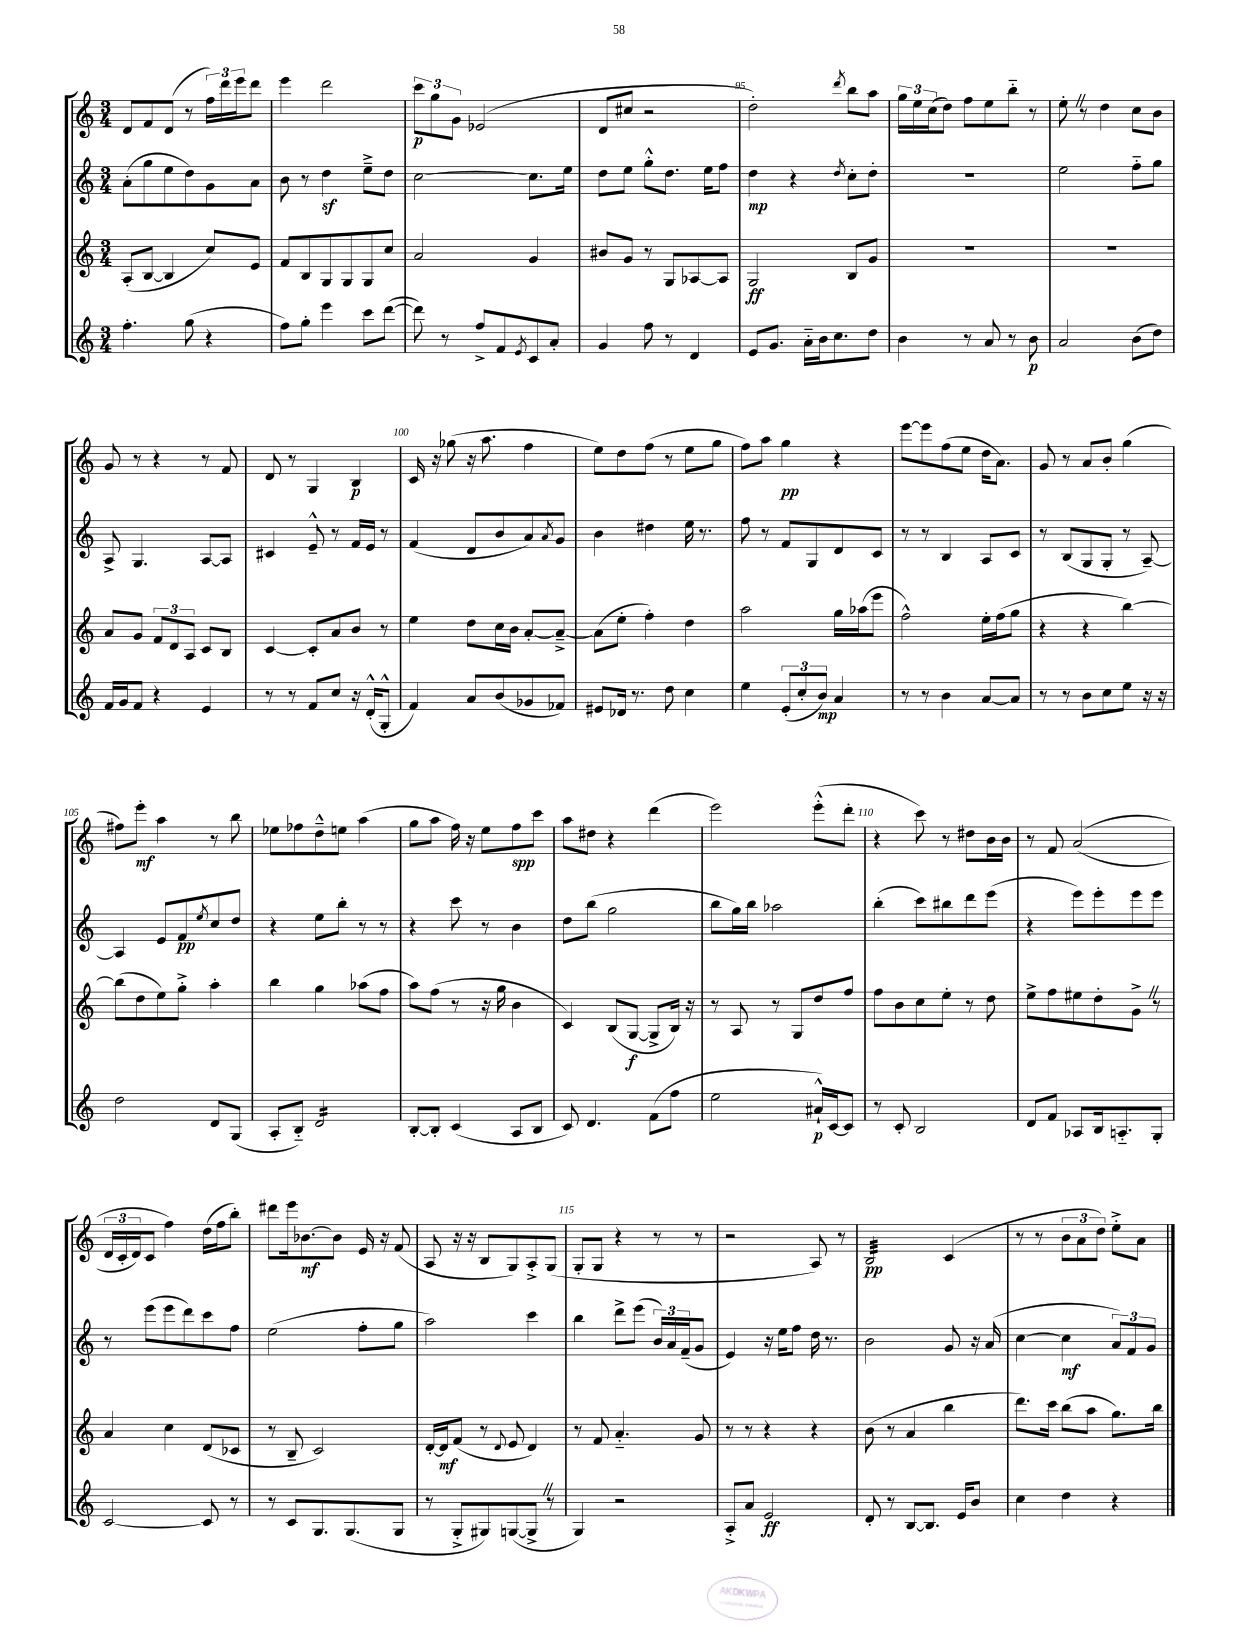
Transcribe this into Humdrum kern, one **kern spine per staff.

**kern	**kern	**kern	**kern
*staff4	*staff3	*staff2	*staff1
*clefG2	*clefG2	*clefG2	*clefG2
*k[]	*k[]	*k[]	*k[]
*M3/4	*M3/4	*M3/4	*M3/4
4.ff'\	(8A'/L	(8a'\L	8d/L
.	[8B/J	8gg\	8f/
.	4B/]	8ee\	(8d/J
(8gg\	.	8dd\)	8r
4r	8cc/L)	8g\	24ff\LL)
.	.	.	24ddd\
.	.	.	24eee\J
.	8e/J	8a\J	8ddd\J
=	=	=	=
8ff\L)	8f/L	8b\	4eee\
8gg'\J	8B/	8r	.
4eee\	8G/	4dd\	2ddd\
.	8G/	.	.
8ccc\L	8G/	8ee~^\L	.
([8ddd\J	8cc/J	8dd\J	.
=	=	=	=
8ddd\])	2a/	[2cc\	12ccc\L
.	.	.	12gg\
8r	.	.	.
.	.	.	12g\J
8ff^/L	.	.	(2e-/
8f/	.	.	.
8qe/	.	.	.
8c/	4g/	8.cc\]L	.
8a'/J	.	.	.
.	.	16ee\Jk	.
=	=	=	=
4g/	8b#/L	8dd\L	8d/L
.	8g/J	8ee\J	8cc#/J
8ff\	8r	8gg'^^\L	2r
8r	8G/L	8.dd\J	.
4d/	[8A-/	.	.
.	.	16ee\LK	.
.	8A-/]J	8ff\J	.
=	=	=	=
8e/L	2G/	4dd\	2dd'\)
8.g/J	.	.	.
.	.	4r	.
16a'~\LL	.	.	.
16b\J	.	.	.
8.cc\	.	.	.
.	.	8qdd/	8qddd/
.	8B/L	8cc'\L	8bb\L
8dd\J	8g/J	8dd'\J	8aa\J
=	=	=	=
4b\	2.r	2.r	24gg\LL
.	.	.	24ee\
.	.	.	(24cc\J
.	.	.	8dd\J)
8r	.	.	8ff\L
8a/	.	.	8ee\
8r	.	.	8bb'~\J
8b\	.	.	8r
=	=	=	=
2a/	2.r	2ee\	8ee'\
.	.	.	8r
.	.	.	4dd\
(8b\L	.	8ff'~\L	8cc\L
8dd\J)	.	8gg\J	8b\J
=	=	=	=
16f/LL	8a/L	8A^/	8g/
16g/J	.	.	.
8f/J	8g/J	4.G/	8r
4r	12f/L	.	4r
.	12d/	.	.
.	12A/J	.	.
4e/	8c/L	[8A/L	8r
.	8B/J	8A/]J	8f/
=	=	=	=
8r	[4c/	4c#/	8d/
8r	.	.	8r
8f/L	8c'/]L	8e~^^/	4G/
8cc/J	8a/	8r	.
16r	8b/J	16f/LL	4B/
(16d'^^/LK	.	16e/JJ	.
8G'^^/J	8r	8r	.
=	=	=	=
4f/)	4ee\	(4f/	16c/
.	.	.	16r
.	.	.	(8gg-\
8a/L	8dd\L	8d/L	16r
.	.	.	8.aa\
(8b/	16cc\L	8b/	.
.	16b\JJ	.	.
8g-/	[8a'/L	8a/)	4ff\
.	.	8qa/	.
8f-/J)	8a~^/_J	8g/J	.
=	=	=	=
8e#/L	(8a\]L	4b\	8ee\L)
16d-/Jk	8ee'\J	.	8dd\
8.r	.	.	.
.	4ff'\)	4dd#\	(8ff\J
8dd\	.	.	8r
4cc\	4dd\	16ee\	8ee\L
.	.	8.r	.
.	.	.	8gg\J
=	=	=	=
4ee\	2aa\	8ff\	8ff\L)
.	.	8r	8aa\J
(12e'/L	.	8f/L	4gg\
12cc'/	.	.	.
.	.	8G/	.
12b/J)	.	.	.
4a/	16gg\LL	8d/	4r
.	(16aa-\J	.	.
.	8eee\J	8c/J	.
=	=	=	=
8r	2ff^^\)	8r	[8eee\L
8r	.	8r	8eee\]
4b\	.	4B/	(8ff\
.	.	.	8ee\J
[8a/L	16ee'\LL	8A/L	16dd\LK
.	(16ff\J	.	8.a\J)
8a/]J	8gg\J	8c/J	.
=	=	=	=
8r	4r	8r	8g/
8r	.	(8B/L	8r
8b\L	4r	8G/	8a/L
8cc\	.	8G'/J	8b'/J
8ee\J	[4bb\)	8r	(4gg\
16r	.	[8A~/)	.
16r	.	.	.
=	=	=	=
2dd\	(8bb\]L	4A/]	8ff#\L)
.	8dd\	.	8eee'\J
.	8ee\)	8e/L	4aa\
.	8gg'^\J	8f/	.
.	.	8qee/	.
8d/L	4aa'\	8cc/	8r
(8G/J	.	8dd/J	8bb\
=	=	=	=
8A'/L	4bb\	4r	8ee-\L
8B'~/J)	.	.	8ff-\
2d/	4gg\	8ee\L	8dd~^^\
.	.	8bb'\J	8ee\J
.	(8aa-\L	8r	(4aa\
.	8ff\J	8r	.
=	=	=	=
[8B'/L	8aa\L)	4r	8gg\L
8B'/]J	(8ff\J	.	8aa\J
(4c/	8r	8ccc\	16ff\)
.	.	.	16r
.	16r	8r	8ee\L
.	16gg\	.	.
8A/L	4b\	4b\	8ff\
8B/J	.	.	8ccc\J
=	=	=	=
8c/)	4c/)	8dd\L	8aa\L
4.d/	.	(8bb\J	8dd#\J
.	(8B/L	2gg\	4r
.	[8G/J	.	.
(8f\L	8G^/]L	.	(4ddd\
8ff\J	16B/Jk)	.	.
.	16r	.	.
=	=	=	=
2ee\	8r	8bb\L	2eee\)
.	8A/	16gg\L)	.
.	.	16bb\JJ	.
.	8r	2aa-\	.
.	8G/L	.	.
16a#`^^/LL)	8dd/	.	(8eee'^^\L
[16c/J	.	.	.
8c/]J	8ff/J	.	8ddd'\J
=	=	=	=
8r	8ff\L	(4bb'\	4r
8c'/	8b\	.	.
2B/	8cc\	8ccc\L)	8ccc\)
.	8ee'\J	8bb#\	8r
.	8r	8ddd\	8dd#\L
.	8dd\	(8eee\J	16b\L
.	.	.	16b\JJ
=	=	=	=
8d/L	8ee^\L	4r	8r
8f/J	8ff\	.	8f/
8A-/L	8ee#\	8eee\L)	&((2a/
16B/k	8dd'\	8eee'\	.
8.A'~/	.	.	.
.	8g^\J	8eee\	.
8G'/J	8r	8eee\J	.
=	=	=	=
[2c/	4a/	8r	24d/LL
.	.	.	24c'/
.	.	.	24d/J)
.	.	(8eee\L	8c/J
.	4cc\	8eee\	4ff\&)
.	.	8ddd\)	.
8c/]	(8d/L	8ccc\	(16dd\LL
.	.	.	16ff\J
8r	8c-/J	8ff\J	8bb'\J)
=	=	=	=
8r	8r	(2ee\	8ddd#\L
8c/L	8B~/	.	16eee\k
.	.	.	[8.b-\
8.G/	2c/)	.	.
.	.	.	8b-\]J
(8.G/	.	.	.
.	.	8ff'\L	16e/
.	.	.	16r
8G/J	.	8gg\J	(8f/
=	=	=	=
8r	[16d'/LL	2aa\)	8A/
.	16d/]J	.	.
8G'^/L	(8f/J	.	16r
.	.	.	16r
8G#/)	8r	.	8B/L
.	8qqd/	.	.
([8G/	8e/	.	8G/)
8G^/]J	4d/)	4ccc\	8A'^/
8r	.	.	(8G/J
=	=	=	=
4G/)	8r	4bb\	8G'/L
.	8f/	.	8G/J
2r	4.a'~/	8ddd^\L	4r
.	.	(8eee\J	.
.	.	24b/LL)	8r
.	.	24a/	.
.	.	(24f~/J	.
.	8g/	8g/J	8r
=	=	=	=
8A'^/L	8r	4e/)	2r
8a/J	8r	.	.
2e/	4r	16r	.
.	.	16ee\LK	.
.	.	8ff\J	.
.	4r	16dd\	8A/)
.	.	8.r	.
.	.	.	8r
=	=	=	=
8d'/	(8b\	2b\	2B/
8r	8r	.	.
[8B/L	4a/	.	.
8.B/]J	.	.	.
.	4bb\	8g/	(4c/
16e/LK	.	.	.
8b/J	.	16r	.
.	.	(16a/	.
=	=	=	=
4cc\	8.ddd\L)	[4cc\	8r
.	.	.	8r
.	16ccc\Jk	.	.
4dd\	(8bb\L	4cc\]	12b\L
.	.	.	12a\
.	8aa\J	.	.
.	.	.	12dd\J)
4r	8.gg\L)	12a/L)	8ee'^\L
.	.	12f/	.
.	.	.	8a\J
.	.	12g/J	.
.	16bb\Jk	.	.
==	==	==	==
*-	*-	*-	*-
